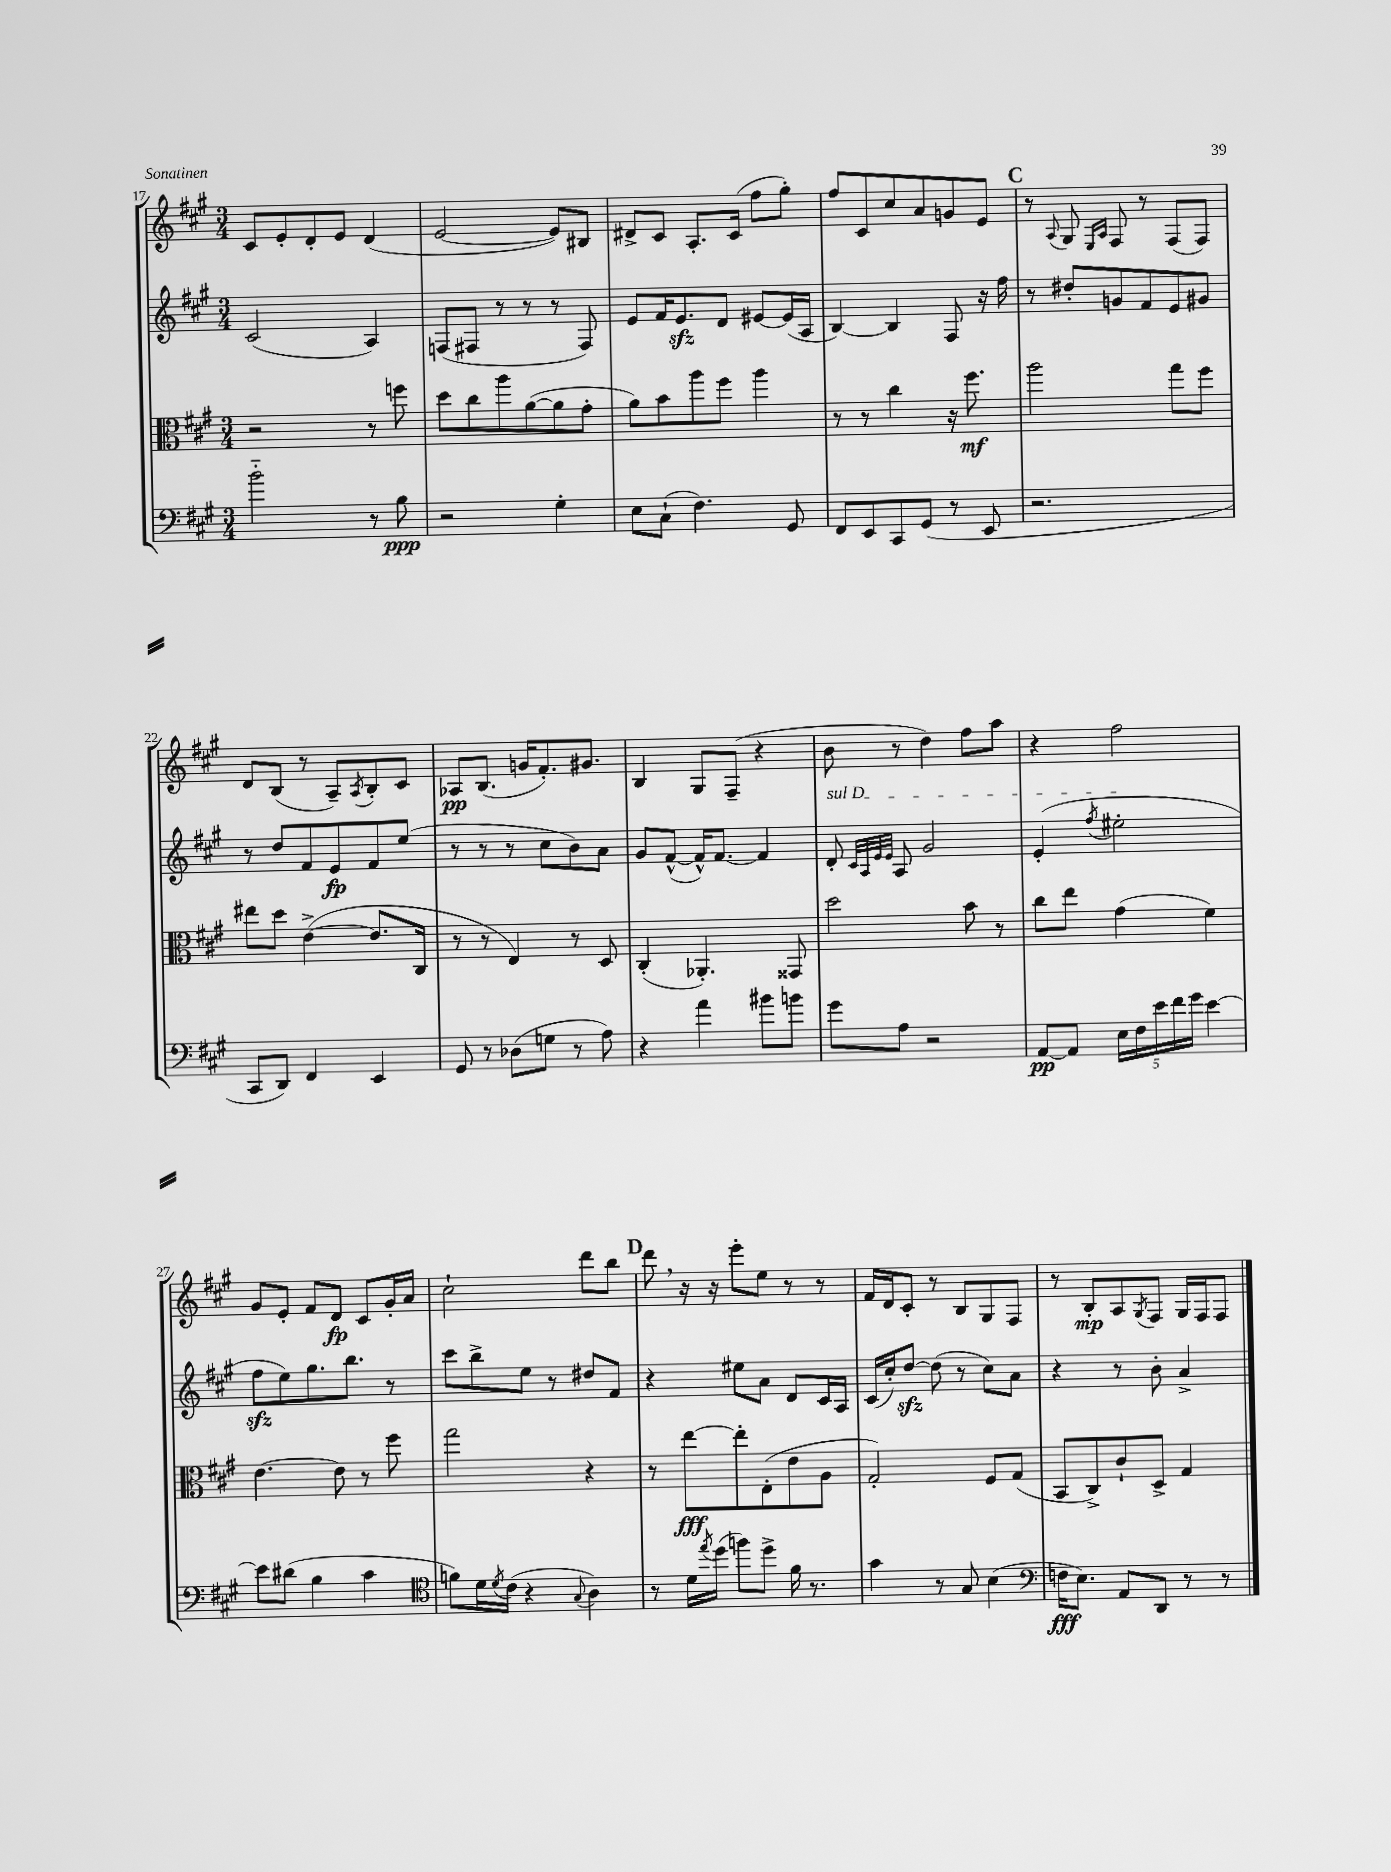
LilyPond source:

<<
\new StaffGroup <<
\new Staff = "s0" {
    \clef treble \key a \major \numericTimeSignature \time 3/4
    cis'8 e'8-. d'8-. e'8 d'4( |
    e'2~ e'8) bis8 |
    dis'8-> cis'8 a8.-. cis'16( fis''8 gis''8-.) |
    fis''8 cis'8 cis''8 a'8 g'8 e'8 |
    \mark \markup { \bold "C" } r8 \appoggiatura { a8 } gis8 \grace { e16 a16 } fis8 r8 fis8( fis8) |
    d'8 b8( r8 a8--) \acciaccatura { a8 } b8-. cis'8 |
    aes8\pp b8.( g'16 fis'8.-.) gis'8. |
    b4 gis8 fis8--( r4 |
    b'8 r8 d''4) fis''8 a''8 |
    r4 fis''2 |
    gis'8 e'8-. fis'8 d'8\fp cis'8 gis'16-. a'16 |
    cis''2-! d'''8 b''8 |
    \mark \markup { \bold "D" } d'''8 \breathe r16 r16 e'''8-. e''8 r8 r8 |
    fis'16 d'16 cis'8-. r8 b8 gis8 fis8 |
    r8 b8-.\mp a8 \acciaccatura { gis8 } fis8 gis16 fis16 fis8 \bar "|." |
}
\new Staff = "s1" {
    \clef treble \key a \major \numericTimeSignature \time 3/4
    cis'2( a4) |
    f8( fis8 r8 r8 r8 fis8) |
    e'8 fis'16 e'8.\sfz d'8 eis'8~ eis'16( a16 |
    b4~) b4 fis8 r16 fis''16 |
    \mark \markup { \bold "C" } r8 dis''8-. g'8 fis'8 e'8 gis'8 |
    r8 d''8 fis'8 e'8\fp fis'8 e''8( |
    r8 r8 r8 cis''8 b'8) a'8 |
    gis'8 fis'8~-^( fis'16-^) fis'8.~ fis'4 |
    \once \override TextSpanner.bound-details.left.text = \markup { \italic "sul D" } d'8-.\startTextSpan \grace { cis'32 a32 e'32 e'32 } a8 gis'2 |
    e'4-.( \acciaccatura { fis''8 } eis''2-.\stopTextSpan |
    fis''8\sfz e''8) gis''8. b''8. r8 |
    cis'''8 b''8-> e''8 r8 dis''8 fis'8 |
    \mark \markup { \bold "D" } r4 eis''8 a'8 d'8 cis'16 a16 |
    cis'16( cis''16-.) d''8~\sfz d''8( r8 cis''8) a'8 |
    r4 r8 b'8-. a'4-> \bar "|." |
}
\new Staff = "s2" {
    \clef alto \key a \major \numericTimeSignature \time 3/4
    r2 r8 f''8 |
    d''8 cis''8 a''8 a'8~( a'8 gis'8-. |
    a'8) b'8 a''8 fis''8 a''4 |
    r8 r8 cis''4 r16 fis''8.\mf |
    \mark \markup { \bold "C" } a''2 gis''8 fis''8 |
    eis''8 d''8 e'4~->( e'8. cis16 |
    r8 r8 e4) r8 d8 |
    cis4-.( aes,4.-.) gisis,8 |
    d''2 b'8 r8 |
    cis''8 e''8 gis'4( fis'4) |
    e'4.~ e'8 r8 fis''8 |
    gis''2 r4 |
    \mark \markup { \bold "D" } r8 e''8~\fff e''8-. e8-.( e'8 a8 |
    gis2-.) fis8 gis8( |
    b,8 cis8->) cis'8-! d8-> gis4 \bar "|." |
}
\new Staff = "s3" {
    \clef bass \key a \major \numericTimeSignature \time 3/4
    b'2-_ r8 b8\ppp |
    r2 gis4-. |
    e8 cis8-!( fis4.) gis,8 |
    fis,8 e,8 cis,8 gis,8( r8 e,8 |
    \mark \markup { \bold "C" } r2. |
    cis,8 d,8) fis,4 e,4 |
    gis,8 r8 des8( g8 r8 a8) |
    r4 a'4 bis'8 b'8 |
    gis'8 a8 r2 |
    a,8~\pp a,8 \tuplet 5/4 { e16 fis16 e'16 fis'16 gis'16 } e'4~ |
    e'8 dis'8( b4 cis'4 |
    \clef tenor f'8) d'16 \acciaccatura { d'8 } cis'16( r4 \appoggiatura { gis8 } a4) |
    \mark \markup { \bold "D" } r8 d'16 \acciaccatura { e''8 } d''16( f''8) d''8-> fis'16 r8. |
    gis'4 r8 gis8 b4( |
    \clef bass f16\fff e8.) a,8 d,8 r8 r8 \bar "|." |
}
>>
>>
\layout { \context { \Score currentBarNumber = #17 } }
